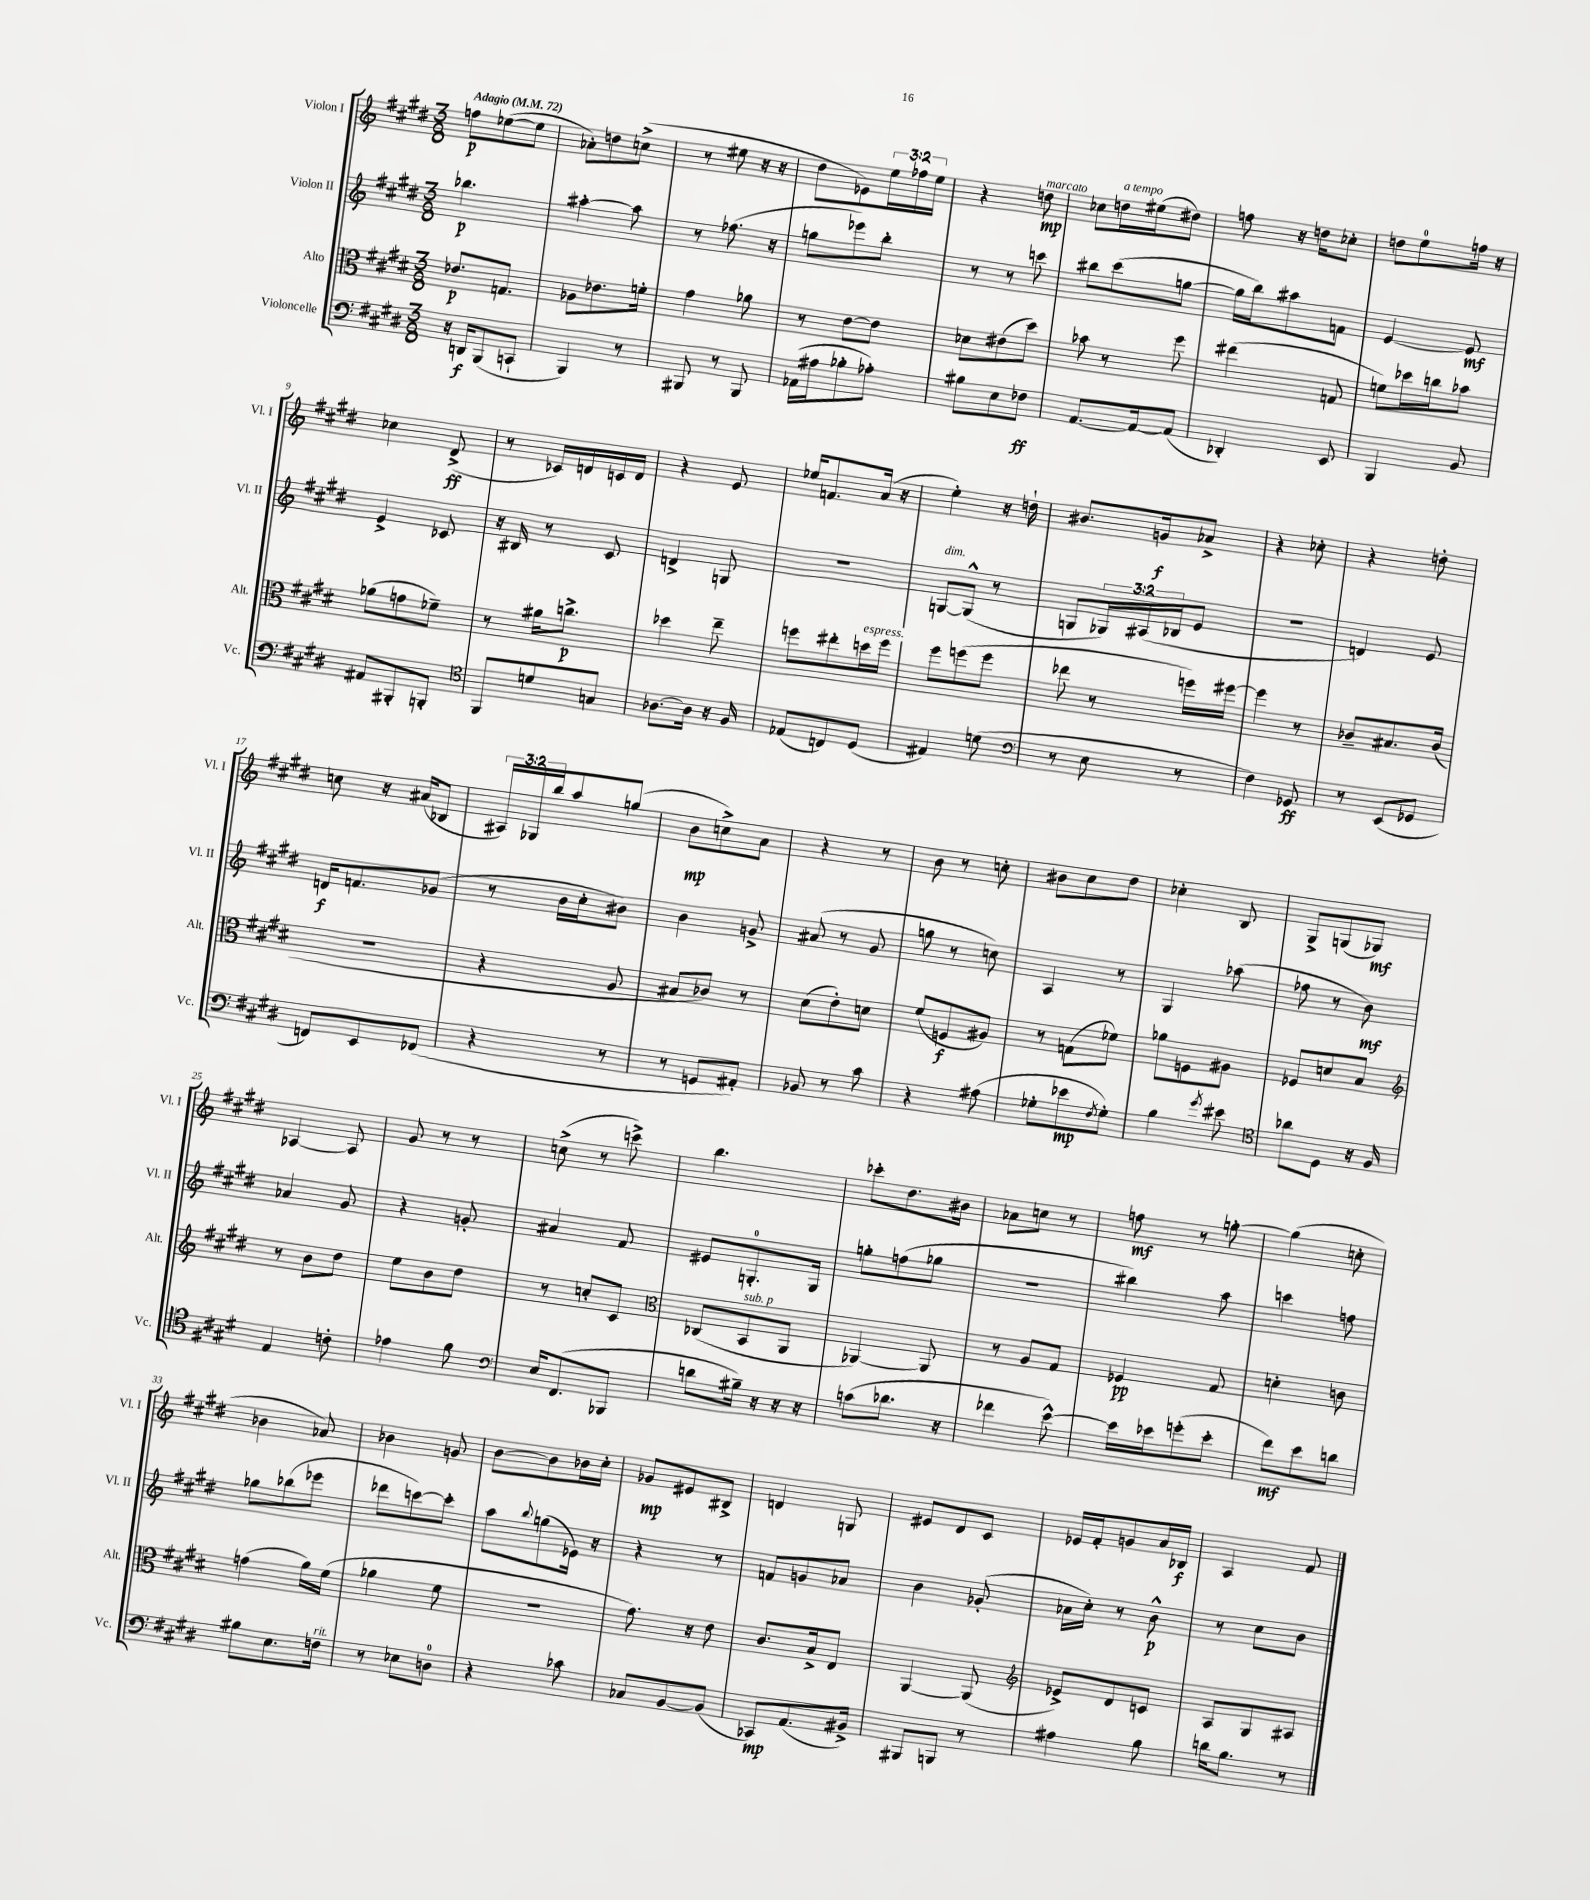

**kern	**kern	**kern	**kern
*staff4	*staff3	*staff2	*staff1
*clefF4	*clefC3	*clefG2	*clefG2
*k[f#c#g#d#]	*k[f#c#g#d#]	*k[f#c#g#d#]	*k[f#c#g#d#]
*M3/8	*M3/8	*M3/8	*M3/8
*MM72	*MM72	*MM72	*MM72
16r	8.e-	4.bb-	8ff
16DD	.	.	.
(8BBB	.	.	([8ee-
.	8.G	.	.
8CC`	.	.	8ee-]
=	=	=	=
4BBB)	8A-	[4aa#'	8a-')
.	8.e-	.	8dd
8r	.	8aa#]	(8cc^
.	16f'	.	.
=	=	=	=
8BBB#	4g#	8r	8r
8r	.	(8.ff-	8ee#
8BBB#	8a-	.	16r
.	.	16r	16r
=	=	=	=
(16AA-	8r	8gg	8dd#
16A#	.	.	.
8B-'	[8e	8eee-)	8e-)
8A-')	8e]	8bb'	24ee
.	.	.	24ff-
.	.	.	24ee
=	=	=	=
8B#	8d-	8r	4r
8E	(8e#	8r	.
8F-	8dd#)	8ccc	8dd
=	=	=	=
[8.AA	8b-	8bb#	8cc-
.	8r	(8ccc#	16dd
16AA_	.	.	(16ee#
(8AA]	8ff#	[8gg	8dd#)
=	=	=	=
4DD-')	(4ee#	16gg]	8ff
.	.	16bb)	.
.	.	8aa#	16r
.	.	.	16dd
8EE	8G	8f	8cc-'
=	=	=	=
4BBB	8f)	[4e	8dd
.	16dd-	.	8ee
.	16cc	.	.
8BB	8b-	8e]	16ff
.	.	.	16r
=	=	=	=
8AA#	(8a-	4e^	4cc-
8BBB#'	8g	.	.
8BBB'	8f-~)	8c-	(8d#^
=	=	=	=
*clefC4	*	*	*
8FF#	8r	16r	8r
.	.	16B#	.
8d	16a#	8r	16c-)
.	8.cc^	.	16d
8G	.	8c#	16c
.	.	.	16d
=	=	=	=
[8.A-	4dd-	4d^	4r
16A-]	.	.	.
16r	8ee~	8G	8e
16F#	.	.	.
=	=	=	=
(8E-	8ff	4.r	16ee-
.	.	.	8.f
8C)	8ee#'	.	.
(8D#	16dd	.	(16a
.	16ff	.	16r
=	=	=	=
4E#)	8ff#	[8G	4ee')
.	(8ff	(8G^^]	.
(8d	8ff	8r	16r
.	.	.	16dd`
=	=	=	=
*clefF4	*	*	*
8r	8ee-	8G	8.b#
8E	8r	24G-)	.
.	.	(24A#	.
.	.	.	16g
.	.	24B-	.
8r	16ff)	8e	8a-^
.	[16ff#	.	.
=	=	=	=
4F#)	4ff#]	4.r	4r
8GG-	8r	.	8cc-'
=	=	=	=
8r	8c-~	4d)	4r
(8EE	8.B#	.	.
8GG-	.	8e	8dd'
.	(16c-	.	.
=	=	=	=
8FF)	4.r	16d	8cc
.	.	8.f	.
8EE	.	.	16r
.	.	.	(16a#
(8FF-	.	(8g-	8B-
=	=	=	=
4r	4r	8r	24A#)
.	.	.	24G-
.	.	.	24bb
.	.	16b	8aa
.	.	16cc#'	.
8r	8A	8b#)	(8gg
=	=	=	=
8r	8B#	4b	8b
8GG	8c-)	.	8cc^)
8AA#')	8r	8g^	8a
=	=	=	=
8BB-	(8d#	(8a#	4r
8r	8e')	8r	.
8c#	8d	8g#	8r
=	=	=	=
4r	(8f#	8gg	8b
.	8F	8r	8r
(8A#	8A#)	8cc)	8cc'
=	=	=	=
8G-'	8r	4A	8b#
8e-	(8G	.	8cc#
8qF#	.	.	.
8G-')	8f-)	8r	8dd#
=	=	=	=
4B	8a-	4G#	4cc-'
.	8F	.	.
8qg#	.	.	.
8e#	8A#	(8aa-	8B
=	=	=	=
*clefC4	*	*	*
8a-	8F-	8ff-	8G#^
8D#	8d	8r	(8G
16r	8B	8b)	8G-)
16F#	.	.	.
=	=	=	=
*	*clefG2	*	*
4E	8r	4a-	[4A-
.	8b	.	.
8c'	8dd#	8g#	8A-]
=	=	=	=
4e-	8ee	4r	8g#
.	8b	.	8r
8f#	8dd#	8g'	8r
=	=	=	=
*clefF4	*	*	*
16E	8r	4a#	(8cc^
(8.FF#	.	.	.
.	8cc'	.	8r
8BBB-	8c#	8f#	8ccc^)
=	=	=	=
*	*clefC3	*	*
8d	(8C-	8e#	4.bb
16B#~)	8BB	8.G'	.
16r	.	.	.
16r	8AA	.	.
16r	.	16G	.
=	=	=	=
(8c	[4AA-)	8gg'	8ccc-'
8.d-	.	(8ff	8.dd#
.	8AA-]	8gg-	.
16r	.	.	16b#
=	=	=	=
4f-	8r	4.r	8a-
.	8A	.	8cc
[8e^^)	8G#	.	8r
=	=	=	=
16e]	4F-	4bb#)	8ff
16e-	.	.	.
(8g'	.	.	8r
8e-'	8G#	8aa	[8gg'
=	=	=	=
8f#)	4d'	4ccc	(4gg]
8e	.	.	.
8d	8c	8ff	8cc'
=	=	=	=
8B#	(4g	8gg-	4b-
8.E	.	(8bb-	.
.	16a)	8eee-	8a-)
16F	(16f#	.	.
=	=	=	=
8r	4a-	8ddd-	4b-
8E-	.	[8ccc)	.
8D	8f#	8ccc']	8g
=	=	=	=
4r	4.r	8aa	[8b
.	.	8qqbb	.
.	.	(8gg	8b]
8c-	.	16e-)	16b-
.	.	16r	16cc#'
=	=	=	=
8C-	8.g#)	4r	8g-
[8BB	.	.	8e#
.	16r	.	.
(8BB]	8e	8r	8B#^
=	=	=	=
8CC-)	8.c#	8f	4d
(8.AA	.	8g	.
.	16B^	.	.
.	8E	8a-	8G
16BB#^)	.	.	.
=	=	=	=
8BBB#	[4AA	4b	8e#
8BBB	.	.	8d#
8r	(8AA]	(8g-'	8c#
=	=	=	=
*	*clefG2	*	*
4A#	8e-^)	16a-	16e-
.	.	16cc#')	16f#'
.	8d#	8r	8g
8B	8c	8b^^	16a
.	.	.	16B-
=	=	=	=
16d	8A	8r	4A
8.B	.	.	.
.	8G#	8cc#	.
8r	8A#	8b	8f#
==	==	==	==
*-	*-	*-	*-
